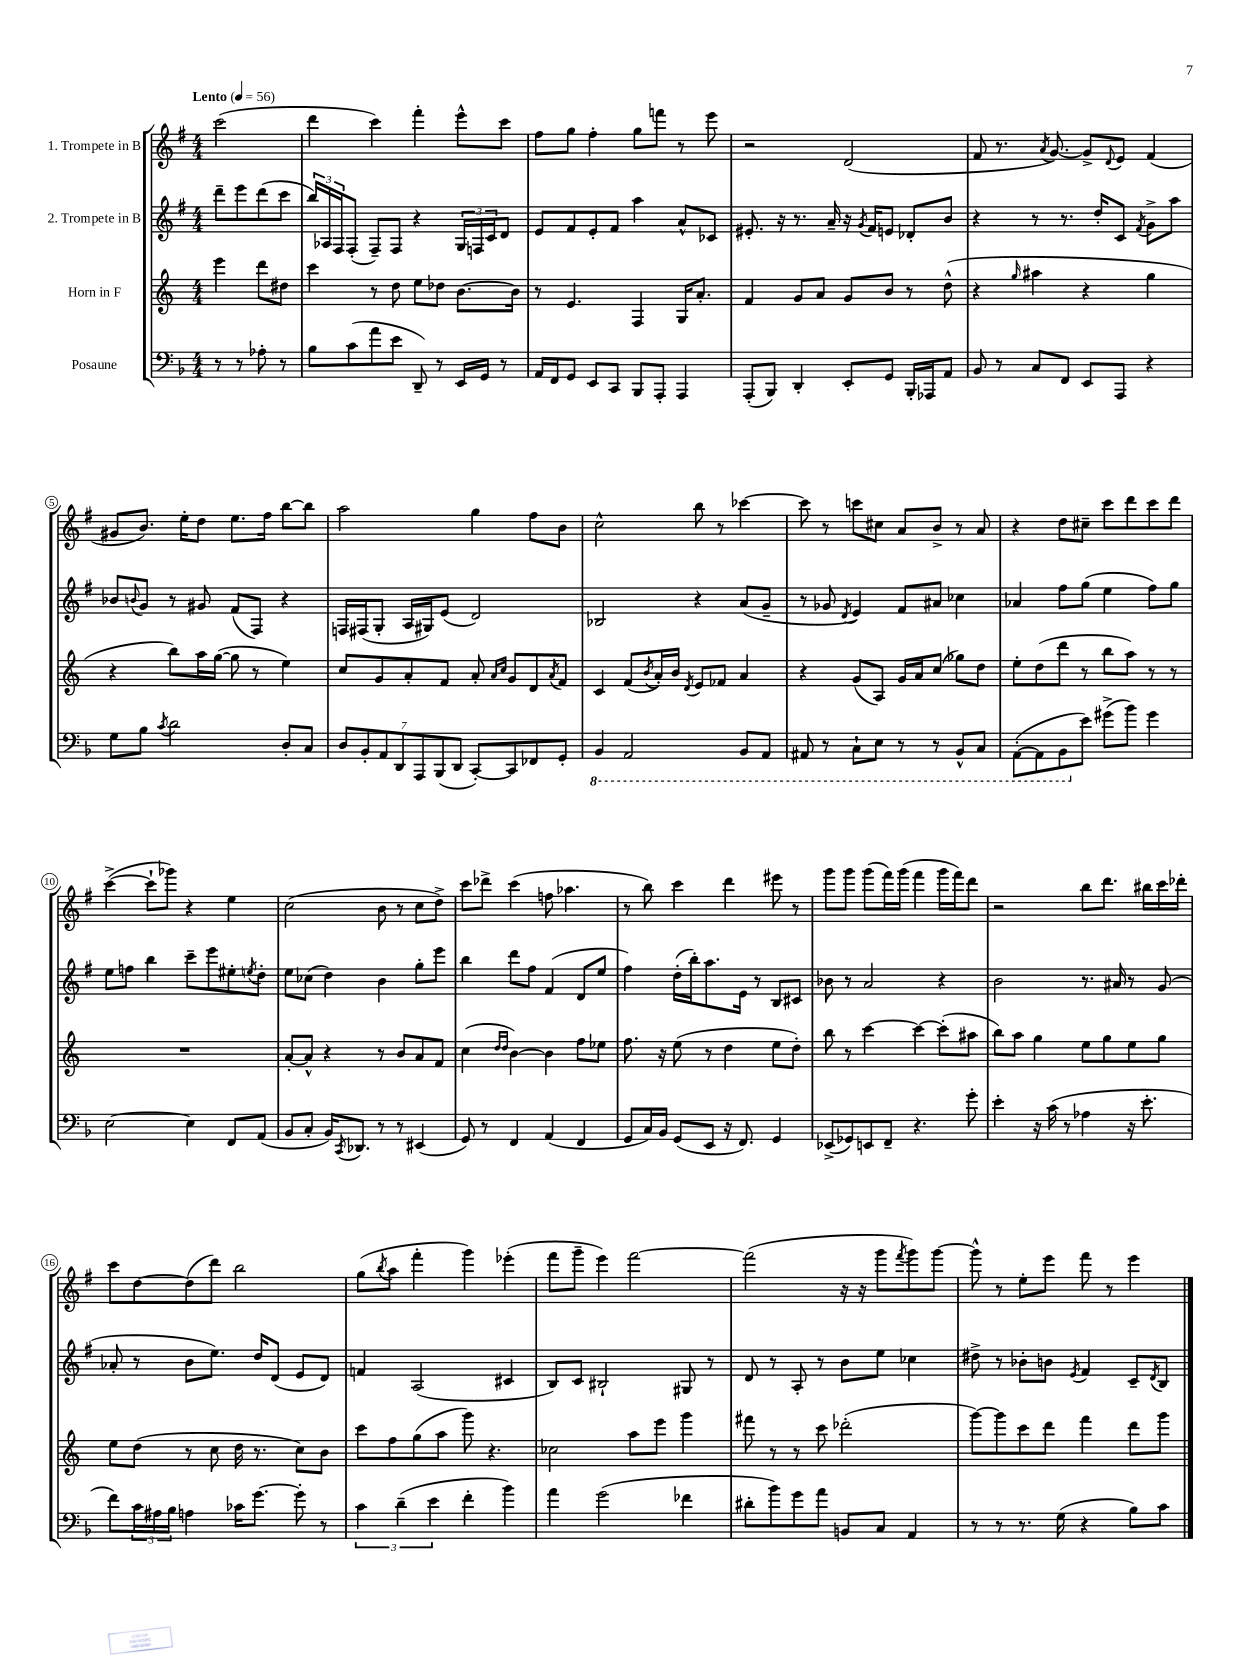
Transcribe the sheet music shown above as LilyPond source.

<<
\new StaffGroup <<
\new Staff = "s0" \with { instrumentName = "1. Trompete in B" } {
    \clef treble \key g \major \numericTimeSignature \time 4/4 \partial 2 \tempo "Lento" 4 = 56
    c'''2( |
    d'''4 c'''4) fis'''4-. e'''8-^ c'''8 |
    fis''8 g''8 fis''4-. g''8 f'''8 r8 e'''8 |
    r2 d'2( |
    fis'8 r8. \acciaccatura { a'8 } g'8.~) g'8-> \appoggiatura { d'8 } e'8 fis'4( |
    gis'8 b'8.) e''16-. d''8 e''8. fis''16 b''8~ b''8 |
    a''2 g''4 fis''8 b'8 |
    c''2-^ b''8 r8 ces'''4~ |
    ces'''8 r8 c'''8 cis''8 a'8 b'8-> r8 a'8 |
    r4 d''8 cis''8-- c'''8 d'''8 c'''8 d'''8 |
    c'''4~->( c'''8-! ges'''8) r4 e''4 |
    c''2( b'8 r8 c''8 d''8->) |
    c'''8 des'''8-> c'''4( f''8 aes''4. |
    r8 b''8) c'''4 d'''4 eis'''8 r8 |
    g'''8 g'''8 g'''8( fis'''16) g'''16( fis'''4 g'''16 fis'''16) d'''8 |
    r2 b''8 d'''8. bis''16 c'''16 des'''16-. |
    c'''8 d''8~ d''8( d'''8) b''2 |
    g''8( \acciaccatura { b''8 } a''8 fis'''4-. g'''4) ees'''4-.( |
    fis'''8 g'''8-- e'''4) fis'''2~ |
    fis'''2( r16 r16 g'''8 \acciaccatura { fis'''8 } g'''8) g'''8~ |
    g'''8-^ r8 e''8-. e'''8 fis'''8 r8 e'''4 \bar "|." |
}
\new Staff = "s1" \with { instrumentName = "2. Trompete in B" } {
    \clef treble \key g \major \numericTimeSignature \time 4/4 \partial 2
    d'''8-- e'''8 d'''8( c'''8 |
    \tuplet 3/2 { b''16) aes16 fis16 } fis8-.( fis8--) fis8 r4 \tuplet 3/2 { g16 f16 c'16 } d'8 |
    e'8 fis'8 e'8-. fis'8 a''4 a'8-^ ces'8 |
    eis'8.-. r16 r8. a'16-- r16 \acciaccatura { g'8 } fis'16 e'8 des'8-. b'8 |
    r4 r8 r8. d''16-. c'8 \acciaccatura { fis'8 } g'8-> a''8 |
    bes'8 \appoggiatura { b'8 } g'8 r8 gis'8 fis'8( fis8) r4 |
    f16 fis16( g8-. a16 gis16) e'8( d'2) |
    bes2 r4 a'8( g'8-- |
    r8 ges'8 \acciaccatura { d'8 } e'4) fis'8 ais'8 ces''4 |
    aes'4 fis''8 g''8( e''4 fis''8) g''8 |
    e''8 f''8 b''4 c'''8-- e'''8 eis''8-. \acciaccatura { e''8 } d''8-. |
    e''8 ces''8( d''4) b'4 g''8-. e'''8 |
    b''4 d'''8 fis''8 fis'4( d'8 e''8 |
    fis''4) d''16-.( b''16-.) a''8. e'16 r8 b8 cis'8 |
    bes'8 r8 a'2 r4 |
    b'2 r8. ais'16 r8 g'8( |
    aes'8-. r8 b'8 e''8.) d''16 d'8( e'8 d'8) |
    f'4 a2( cis'4 |
    b8) c'8 bis2-! gis8 r8 |
    d'8 r8 a8-. r8 b'8 e''8 ces''4 |
    dis''8-> r8 bes'8-. b'8 \acciaccatura { e'8 } fis'4 c'8-- \acciaccatura { d'8 } b8 \bar "|." |
}
\new Staff = "s2" \with { instrumentName = "Horn in F" } {
    \clef treble \key c \major \numericTimeSignature \time 4/4 \partial 2
    e'''4 d'''8 dis''8 |
    c'''4 r8 d''8 e''8 des''8 b'8.~ b'16 |
    r8 e'4. f4 g16 a'8.-. |
    f'4 g'8 a'8 g'8 b'8 r8 d''8-^( |
    r4 \grace { g''16 } ais''4 r4 g''4 |
    r4 b''8) a''16 g''16~( g''8 r8 e''4) |
    c''8 g'8 a'8-. f'8 a'8-. \grace { a'16 c''16 } g'8 d'8 \acciaccatura { a'8 } f'8 |
    c'4 f'8( \acciaccatura { b'8 } a'16-.) b'16 \acciaccatura { d'8 } e'8 fes'8 a'4 |
    r4 g'8( a8) g'16 a'16 c''8( ges''8) d''8 |
    e''8-. d''8( d'''8 r8 b''8 a''8) r8 r8 |
    R1 |
    a'8~-. a'8-^ r4 r8 b'8 a'8 f'8 |
    c''4( \grace { d''16 d''16 } b'4~) b'4 f''8 ees''8 |
    f''8. r16 e''8( r8 d''4 e''8 d''8-.) |
    b''8 r8 c'''4~ c'''4~ c'''8-.( ais''8 |
    b''8) a''8 g''4 e''8 g''8 e''8 g''8 |
    e''8 d''8( r8 c''8 d''16 r8. c''8) b'8 |
    c'''8 f''8 g''8( a''8 g'''8) r4. |
    ces''2 a''8 e'''8 g'''4 |
    fis'''8 r8 r8 c'''8 des'''2-.( |
    g'''8~) g'''8 c'''8 d'''8 f'''4 d'''8 g'''8 \bar "|." |
}
\new Staff = "s3" \with { instrumentName = "Posaune" } {
    \clef bass \key f \major \numericTimeSignature \time 4/4 \partial 2
    r8 r8 aes8-. r8 |
    bes8 c'8( a'8 e'8 d,8--) r8 e,16 g,16 r8 |
    a,16 f,16 g,8 e,8 c,8 bes,,8 a,,8-. a,,4 |
    a,,8-.( bes,,8) d,4-. e,8-. g,8 bes,,16-. aes,,16 a,8 |
    bes,8 r8 c8 f,8 e,8 a,,8 r4 |
    g8 bes8 \acciaccatura { c'8 } d'2 d8-. c8 |
    \tuplet 7/4 { d8 bes,8-. a,8 d,8 a,,8 bes,,8( d,8 } c,8~-.) c,8 fes,8 g,8-. |
    \ottava #-1 bes,,4 a,,2 bes,,8 a,,8 |
    ais,,8 r8 c,8-! e,8 r8 r8 bes,,8-^ c,8 |
    a,,8~-.( a,,8 bes,,8 \ottava #0 e'8) gis'8->( bes'8) gis'4 |
    e2~ e4 f,8 a,8( |
    bes,8 c8-. bes,16) \acciaccatura { c,8 } des,8. r8 r8 eis,4( |
    g,8) r8 f,4 a,4( f,4 |
    g,8 c16) bes,16 g,8( e,8 r16 f,8.) g,4 |
    ees,8->( ges,8) e,8 f,8-- r4. g'8-. |
    e'4-. r16 c'16( r8 aes4 r16 e'8.-. |
    f'8) \tuplet 3/2 { c'16 ais16 bes16 } a4 ces'16 g'8.~ g'8-. r8 |
    \tuplet 3/2 { c'4 d'4--( e'4 } f'4-. bes'4) |
    a'4 g'2( fes'4 |
    dis'8-. bes'8) g'8 a'8 b,8 c8 a,4 |
    r8 r8 r8. g16( r4 bes8) c'8 \bar "|." |
}
>>
>>
\layout { \context { \Score \override BarNumber.stencil = #(make-stencil-circler 0.1 0.3 ly:text-interface::print) } }
